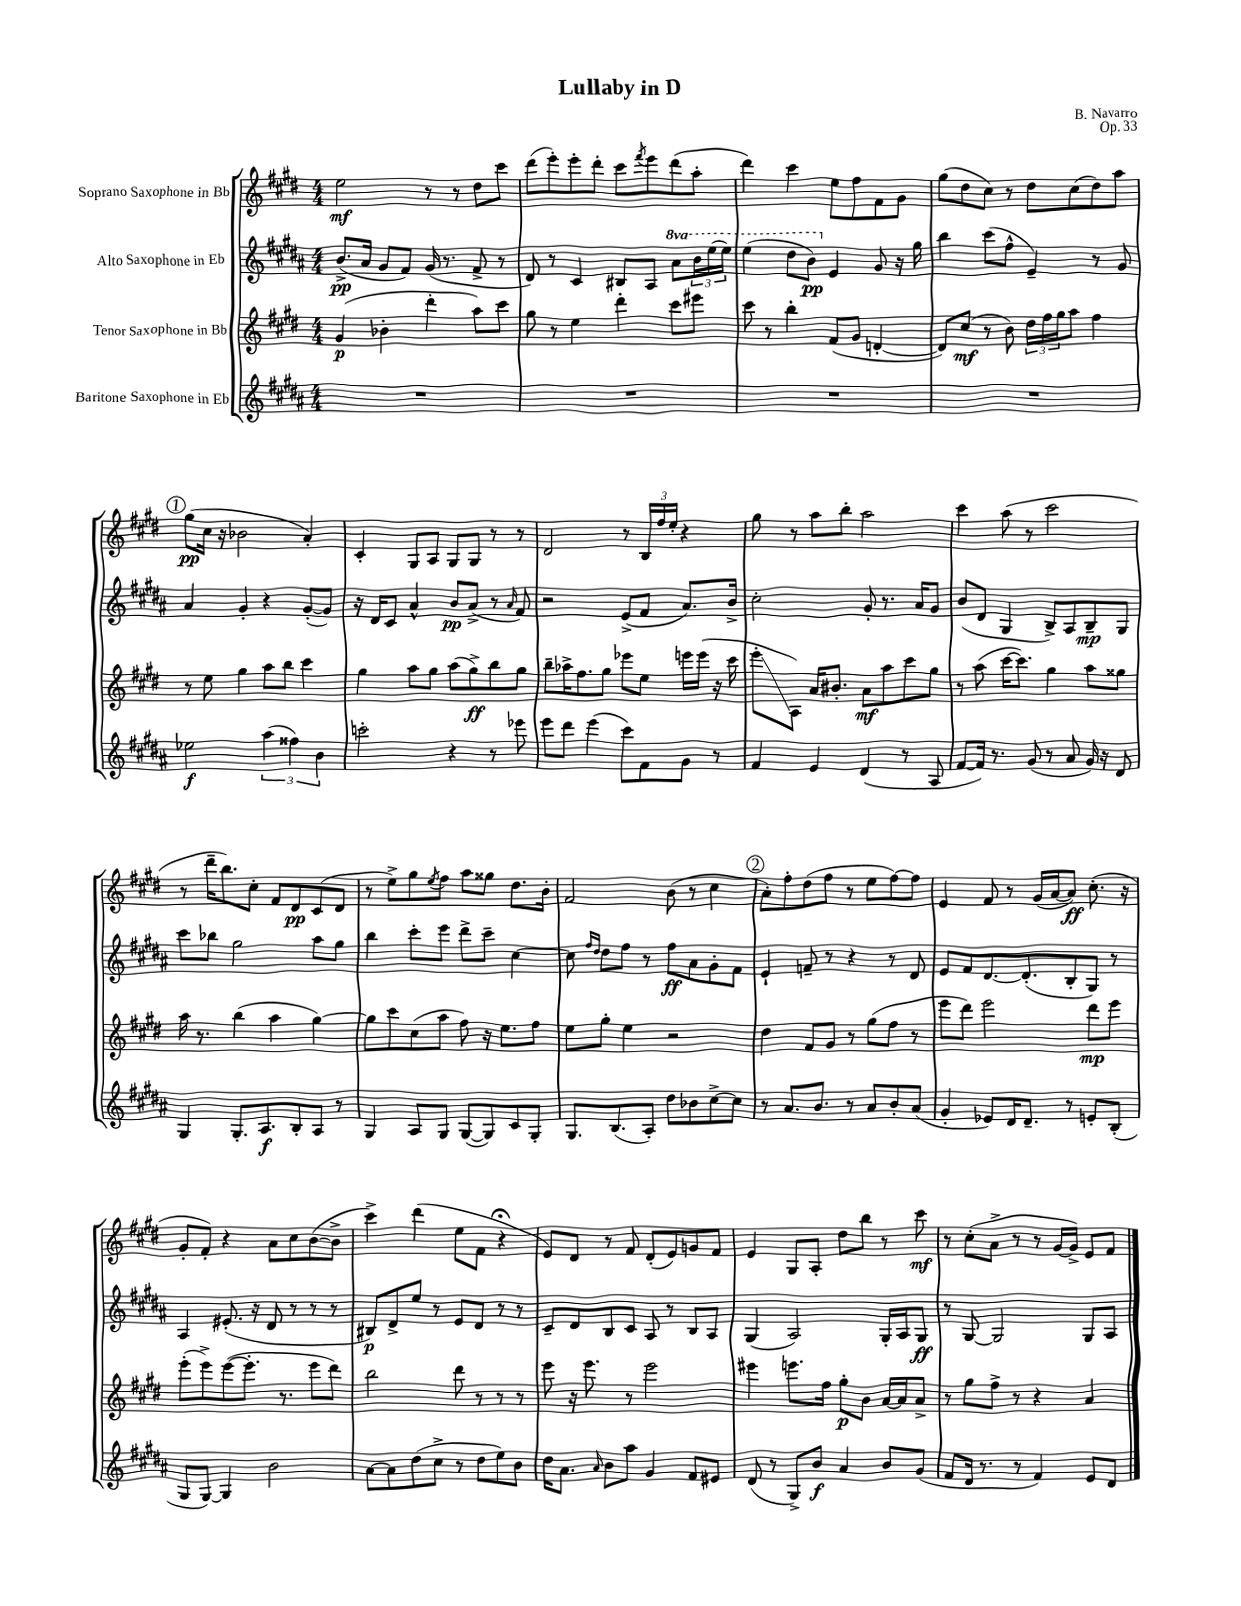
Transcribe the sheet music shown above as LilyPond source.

\header { title = "Lullaby in D" composer = "B. Navarro" opus = "Op. 33" }
<<
\new StaffGroup <<
\new Staff = "s0" \with { instrumentName = "Soprano Saxophone in Bb" } {
    \clef treble \key e \major \numericTimeSignature \time 4/4
    e''2\mf r8 r8 dis''8 cis'''8 |
    dis'''8( e'''8-.) e'''8-. dis'''8-. cis'''8 \acciaccatura { fis'''8 } e'''8 dis'''8( a''8-. |
    dis'''4) cis'''4 e''8 fis''8 fis'8 gis'8 |
    gis''8( dis''8 cis''8) r8 dis''8 cis''8( dis''8) a''8 |
    \mark \markup { \circle "1" } gis''8\pp( cis''16 r16 bes'2 a'4-.) |
    cis'4-. gis8 a8 gis8 gis8 r8 r8 |
    dis'2 r8 \tuplet 3/2 { b16 fis''16 e''16-. } r4 |
    gis''8 r8 a''8 b''8-. a''2 |
    cis'''4 a''8( r8 cis'''2 |
    r8 dis'''16-- b''8.) cis''8-. fis'8 dis'8\pp cis'8( dis'8 |
    r8 e''8->) gis''8 \acciaccatura { e''8 } fis''8 a''8 gisis''8 dis''8. b'16-. |
    fis'2 b'8( r8 cis''4 |
    \mark \markup { \circle "2" } a'8-.) fis''8-. dis''8( fis''8 r8 e''8 fis''8~) fis''8 |
    e'4 fis'8 r8 gis'16( a'16~ a'8\ff) cis''8.-.( r16 |
    gis'8-. fis'8-.) r4 a'8 cis''8 b'8~( b'8-> |
    cis'''4->) dis'''4( e''8 fis'8 r4\fermata |
    e'8) dis'8 r8 fis'8 dis'8-.( e'8) g'8 fis'8 |
    e'4 gis8 a8-. dis''8 b''8 r8 cis'''8\mf |
    r8 cis''8-.( a'8-> r8 r8 gis'16~ gis'16->) e'8 fis'8 \bar "|." |
}
\new Staff = "s1" \with { instrumentName = "Alto Saxophone in Eb" } {
    \clef treble \key b \major \numericTimeSignature \time 4/4 \set Staff.ottavationMarkups = #ottavation-simple-ordinals
    b'8.->\pp( ais'16 gis'8 fis'8) gis'16( r8. fis'8-> r8 |
    dis'8) r8 cis'4 bis8 ais8 \ottava #1 ais''8 \tuplet 3/2 { b''16 e'''16( e'''16) } |
    e'''4( dis'''8 b''8\pp) \ottava #0 e'4 gis'8 r16 gis''16 |
    b''4 cis'''8( fis''8-^ e'4--) r8 gis'8 |
    \mark \markup { \circle "1" } ais'4 gis'4-. r4 gis'8~-.( gis'8) |
    r16 dis'16 cis'8 ais'4-^ b'8\pp ais'8->( r8 \grace { ais'16 } fis'8) |
    r2 e'8->( fis'8 ais'8.) b'16-> |
    cis''2-. gis'8-. r8. ais'16 gis'8 |
    b'8( dis'8 gis4 b8->) ais8 b8--\mp gis8 |
    cis'''8 bes''8 gis''2 ais''8 gis''8 |
    b''4 cis'''8-. e'''8 dis'''8-> cis'''8-- cis''4~ |
    cis''8 \grace { fis''16 dis''16 } dis''8 fis''8 r8 fis''8\ff ais'8 gis'8-. fis'8 |
    \mark \markup { \circle "2" } e'4-! f'8-- r8 r4 r8 dis'8 |
    e'8 fis'8 dis'8.~ dis'8.-.( b8-. gis8) r8 |
    ais4 eis'8.-.( r16 dis'8 r8 r8 r8 |
    bis8\p) dis'8-> e''8 r8 e'8 dis'8 r8 r8 |
    cis'8-- dis'8 b8 cis'8 ais8 r8 b8 ais8 |
    gis4( ais2) gis16-. ais16 gis8\ff |
    r8 gis8~ gis2 gis8 ais8 \bar "|." |
}
\new Staff = "s2" \with { instrumentName = "Tenor Saxophone in Bb" } {
    \clef treble \key e \major \numericTimeSignature \time 4/4
    gis'4\p( bes'4-. dis'''4-. a''8) cis'''8 |
    gis''8 r8 e''4 dis'''4-. cis'''8 eis'''8 |
    cis'''8 r8 b''4-. fis'8( gis'8 d'4~-. |
    d'8) cis''8\mf( r8 b'8) \tuplet 3/2 { dis''16 fis''16 gis''16 } a''8 fis''4 |
    \mark \markup { \circle "1" } r8 e''8 gis''4 a''8 b''8 cis'''4 |
    gis''4 a''8 gis''8 a''8( gis''8->\ff) b''8 gis''8 |
    b''8-- aes''16-> fis''8. gis''8 ees'''8 e''8 e'''16 e'''16( r16 cis'''16 |
    e'''8-.\glissando a8) a'16 bis'8.-. a'8\mf a''8 cis'''8 gis''8 |
    r8 a''8( cis'''16~ cis'''8.) gis''4 a''8 gisis''8 |
    a''16 r8. b''4( a''4 gis''4~) |
    gis''8 cis'''8 cis''8( a''8 fis''8) r16 e''8. fis''8 |
    e''8 gis''8-. e''4 r2 |
    \mark \markup { \circle "2" } dis''4 fis'8 gis'8 r8 gis''8( fis''8 r8 |
    e'''8 dis'''8) e'''2 dis'''8\mp e'''8 |
    e'''8-.( e'''8->) e'''8~( e'''8.-. r8. e'''8 dis'''8) |
    b''2 dis'''8 r8 r8 r8 |
    e'''8 r16 e'''8. r8 e'''2 |
    eis'''4 e'''8. fis''16 gis''8-.\p b'8 a'16~ a'16 a'8-> |
    r8 gis''8 fis''8-> r8 r4 a'4 \bar "|." |
}
\new Staff = "s3" \with { instrumentName = "Baritone Saxophone in Eb" } {
    \clef treble \key b \major \numericTimeSignature \time 4/4
    R1 |
    R1 |
    R1 |
    R1 |
    \mark \markup { \circle "1" } ees''2\f \tuplet 3/2 { ais''4( fisis''4) b'4 } |
    c'''2-. r4 r8 ees'''8 |
    e'''8 dis'''8 e'''4( cis'''8) fis'8 gis'8 r8 |
    fis'4 e'4 dis'4( r8 ais8 |
    fis'8~ fis'16) r8. gis'8( r8 ais'8 gis'16) r16 dis'8 |
    gis4 gis8.-. ais8.\f b8-. ais8 r8 |
    gis4 ais8 gis8 gis8~( gis8) cis'8 gis8-. |
    gis8. b8.( ais8-.) dis''8 bes'8 cis''8~-> cis''8 |
    \mark \markup { \circle "2" } r8 ais'8. b'8. r8 ais'8 b'8-. ais'8( |
    gis'4-. ees'8) dis'16 dis'8.-- r8 e'8-. b8-.( |
    gis8 gis8~) gis4 b'2 |
    ais'8~ ais'8 dis''8( cis''8-> r8 dis''8 e''8) b'8 |
    dis''16 ais'8. \grace { ais'16 } b'8 ais''8 gis'4 fis'8 eis'8 |
    dis'8( r8 gis8->) b'8\f ais'4 b'8 gis'8( |
    fis'8 dis'16 r8. r8 fis'4) e'8 dis'8 \bar "|." |
}
>>
>>
\layout { \context { \Score \remove "Bar_number_engraver" } }
